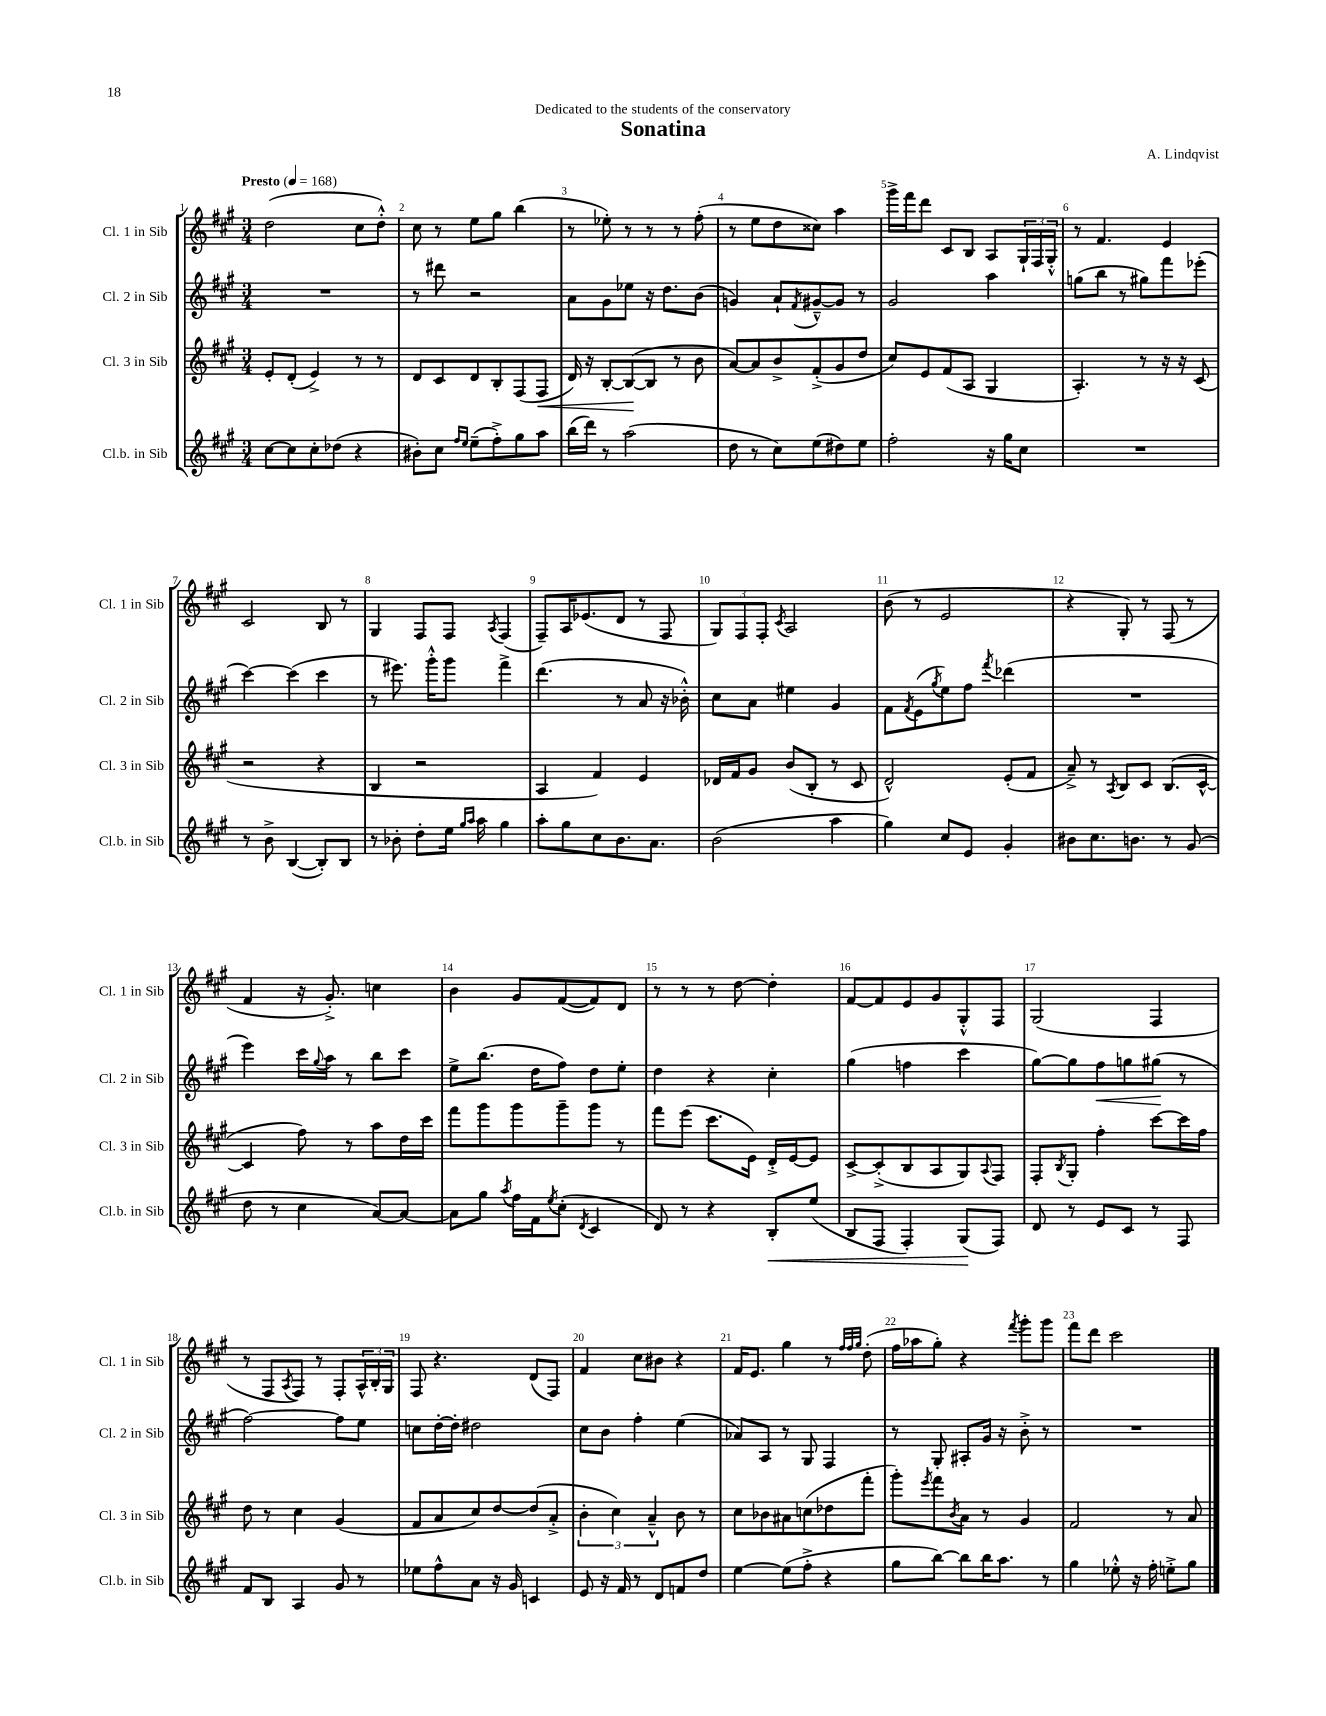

**kern	**kern	**kern	**kern
*staff4	*staff3	*staff2	*staff1
*clefG2	*clefG2	*clefG2	*clefG2
*k[f#c#g#]	*k[f#c#g#]	*k[f#c#g#]	*k[f#c#g#]
*M3/4	*M3/4	*M3/4	*M3/4
*MM168	*MM168	*MM168	*MM168
[8cc#	8e'	2.r	(2dd
8cc#]	(8d'	.	.
8cc#'	4e^)	.	.
(8dd-	.	.	.
4r	8r	.	8cc#
.	8r	.	8dd'^^)
=	=	=	=
8b#')	8d	8r	8cc#
8cc#	8c#	8ddd#	8r
16qqff#	.	.	.
16qqee	.	.	.
(8ee~	8d	2r	8ee
8ff#'^)	8B'	.	8gg#
8gg#	(8F#	.	(4bb
8aa	8F#	.	.
=	=	=	=
(16bb	16d)	8a	8r
16ddd)	16r	.	.
8r	[8B'	8g#	8ee-')
(2aa	(8B_	8ee-	8r
.	8B]	16r	8r
.	.	8.dd	.
.	8r	.	8r
.	8b	(8b	(8ff#'
=	=	=	=
8dd	[8a)	4g)	8r
8r	8a]	.	8ee
8cc#)	8b^	8a`	8dd
.	.	8qf#	.
(8ee	(8f#'^	[8g#~^^	8cc##)
8dd#)	8g#	8g#]	4aa
8ee	8dd	8r	.
=	=	=	=
2ff#'	8cc#)	2g#	16ggg#^
.	.	.	16fff#
.	8e	.	8ddd
.	(8f#	.	8c#
.	8A	.	8B
16r	4G#	4aa	8A
16gg#	.	.	.
8cc#	.	.	24G#`
.	.	.	24F#
.	.	.	24G#'^^
=	=	=	=
2.r	4.A')	(8gg	8r
.	.	8bb	4.f#
.	.	8r	.
.	8r	8gg#)	.
.	16r	8fff#	4e
.	16r	.	.
.	(8c#	(8eee-'	.
=	=	=	=
8r	2r	[4ccc#)	2c#
8b^	.	.	.
([4B	.	(4ccc#]	.
8B'])	4r	4ccc#	8B
8B	.	.	8r
=	=	=	=
8r	4B	8r	4G#
8b-'	.	8.eee#)	.
8dd'	2r	.	8F#
.	.	16ggg#'^^	.
16ee	.	8ggg#	8F#
16qqgg#	.	.	.
16qqaa	.	.	.
16aa	.	.	.
.	.	.	8qA
4gg#	.	4fff#^	(4F#
=	=	=	=
8aa'	4A	(4.ddd	8F#~)
8gg#	.	.	16A
.	.	.	(8.e-
8cc#	4f#)	.	.
8.b	.	8r	8d
.	4e	8a	8r
8.a	.	.	.
.	.	16r	8F#
.	.	16b-'^^)	.
=	=	=	=
(2b	16d-	8cc#	12G#)
.	16f#	.	.
.	.	.	12F#
.	8g#	8a	.
.	.	.	12F#'
.	.	.	8qc#
.	(8b	4ee#	2A
.	8B'	.	.
4aa	8r	4g#	.
.	8c#	.	.
=	=	=	=
4gg#)	2d^^)	8f#	(8b
.	.	8qf#	.
.	.	(8e	8r
.	.	8qgg#	.
8cc#	.	8ee)	2e
8e	.	8ff#	.
.	.	8qfff#	.
4g#'	(8e'	(4ddd-	.
.	8f#	.	.
=	=	=	=
8b#	8a~^)	2.r	4r
8.cc#	8r	.	.
.	8qA	.	.
.	8B	.	8G#')
8.b	.	.	.
.	8c#	.	8r
8r	(8.B	.	(8F#
(8g#	.	.	8r
.	[16c#^^	.	.
=	=	=	=
8dd	4c#]	4eee)	4f#
8r	.	.	.
4cc#	8ff#)	16ccc#	16r
.	.	8qqgg#	.
.	.	16aa	8.g#'^)
.	8r	8r	.
[8a)	8aa	8bb	4cc
8a_	16dd	8ccc#	.
.	16ccc#	.	.
=	=	=	=
8a]	8fff#	8ee^	4b
8gg#	8ggg#	(8.bb	.
8qaa	.	.	.
16ff#	8ggg#	.	8g#
16f#	.	16dd	.
8qee	.	.	.
(8cc#'	8ggg#~	8ff#)	([8f#
8qd	.	.	.
4c#	8ggg#	8dd	8f#])
.	8r	8ee'	8d
=	=	=	=
8d)	8fff#	4dd	8r
8r	(8eee	.	8r
4r	8.ccc#	4r	8r
.	.	.	[8dd
.	16e)	.	.
8B'	16d'^	4cc#'	4dd']
.	[16e	.	.
(8ee	8e]	.	.
=	=	=	=
8B	[8c#^	(4gg#	[8f#
8F#	(8c#'^]	.	8f#]
4F#')	8B	4ff	8e
.	8A	.	8g#
(8G#	8G#)	4ccc#	8G#'^^
.	8qqA	.	.
8F#)	8F#	.	8F#
=	=	=	=
8d	8F#'	[8gg#)	(2G#
.	8qB	.	.
8r	8G#'	8gg#]	.
8e	4ff#'	8ff#	.
8c#	.	8gg	.
8r	[8ccc#	(8gg#	4F#
8F#	16ccc#]	8r	.
.	16ff#	.	.
=	=	=	=
8f#	8dd	[2ff#)	8r
8B	8r	.	8F#
.	.	.	8qA
4A	4cc#	.	8F#)
.	.	.	8r
8g#	(4g#	8ff#]	8F#'
8r	.	8ee	24A^^
.	.	.	24B'
.	.	.	24G#
=	=	=	=
8ee-	8f#	8cc	8F#
8ff#^^	8a	[16dd'	4.r
.	.	16dd']	.
8a	8cc#)	2dd#	.
16r	[8dd	.	.
16g#	.	.	.
4c	(8dd]	.	(8d
.	8a'^	.	8F#)
=	=	=	=
8e	6b'	8cc#	4f#
16r	.	8b	.
.	6cc#)	.	.
16f#	.	.	.
8r	.	4ff#'	8cc#
.	6a~^^	.	.
8d	.	.	8b#
8f	8b	(4ee	4r
8dd	8r	.	.
=	=	=	=
[4ee	8cc#	8a-)	16f#
.	.	.	8.e
.	8b-	8A	.
(8ee]	8a#	8r	4gg#
8ff#'^	(8cc	8G#	.
4r	8dd-	4F#	8r
.	.	.	32qqff#
.	.	.	32qqff#
.	.	.	32qqgg#
.	8fff#'	.	(8dd'
=	=	=	=
8gg#	8ggg#')	8r	16ff#
.	.	.	16aa-
.	8qeee	.	.
[8bb)	8fff#	8G#'	8gg#')
.	8qb	.	.
8bb]	8a	8A#'	4r
16bb	8r	16g#	.
8.aa	.	16r	.
.	.	.	8qfff#
.	4g#	8b'^	8ggg#'
8r	.	8r	8ggg#
=	=	=	=
4gg#	2f#	2.r	8fff#
.	.	.	8ddd
8ee-'^^	.	.	2ccc#
16r	.	.	.
16ff#'	.	.	.
8ee'^	8r	.	.
8gg#	8a	.	.
==	==	==	==
*-	*-	*-	*-
